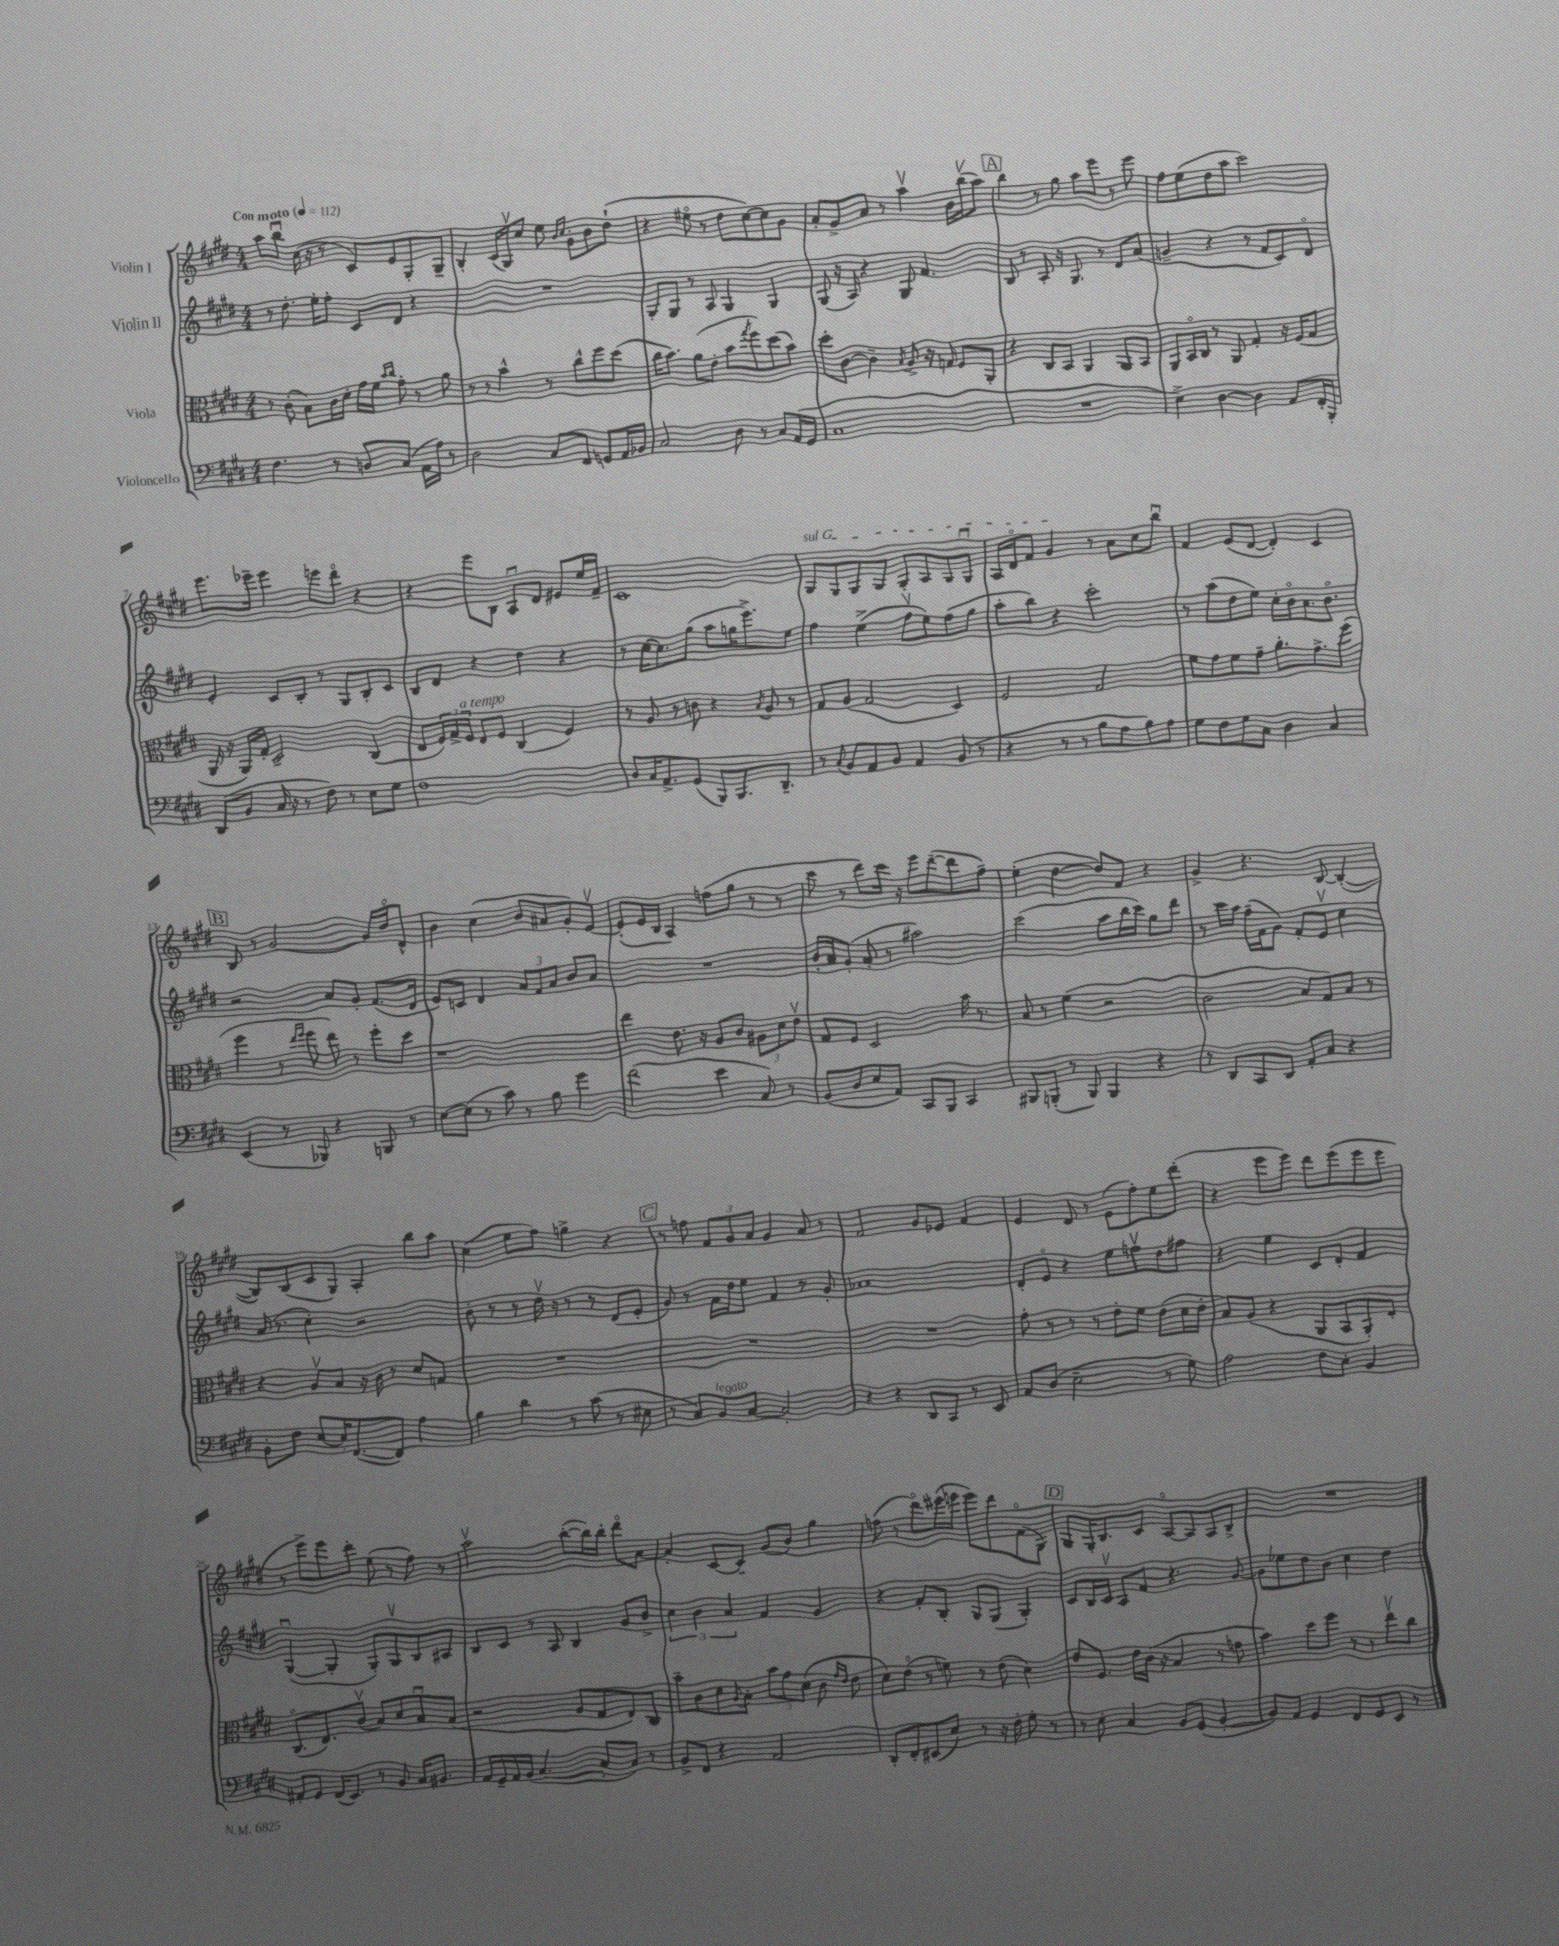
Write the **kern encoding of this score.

**kern	**kern	**kern	**kern
*part4	*part3	*part2	*part1
*staff4	*staff3	*staff2	*staff1
*I"Violoncello	*I"Viola	*I"Violin II	*I"Violin I
*clefF4	*clefC3	*clefG2	*clefG2
*k[f#c#g#d#]	*k[f#c#g#d#]	*k[f#c#g#d#]	*k[f#c#g#d#]
*M4/4	*M4/4	*M4/4	*M4/4
*MM112	*MM112	*MM112	*MM112
=1	=1	=1	=1
!	!	!	!LO:TX:a:B:t=Con moto
4.F#\	8r	8r	8aa\L
.	(8c#'\	8.dd#'\	8bbu\J
.	8B\L)	.	(16cc#\
.	.	16ee'\KL	16r
8r	16c#\L	8ff#'\J	8r
.	16d#'\JJ	.	.
8Dn/L	16g#\LL	8c#/L	8c#/L)
.	16f#\JJ	.	.
.	16qqb/LL	.	.
.	16qqcc#/JJ	.	.
(8C#/J	8g#'\	8d#/J	8e/
16AA\LL	8r	4r	8G#'/
16A\JJ)	.	.	.
8r	8a\	.	8G#~/J
=2	=2	=2	=2
2D#\	8r	1r	4B'/
.	8r	.	.
.	4b^^\	.	(16c#/LL
.	.	.	16G#v/J)
.	.	.	8cc#/J
8C#/L	8r	.	8ee\
.	.	.	16qqb/LL
.	.	.	16qqcc#/JJ
8FF#/J	8cc#^^\L	.	8g#'\L
8GGn/L	8ff#\	.	8b\
16AA/L	(8dd#\J	.	(8dd#`\J
16BB-X/JJ	.	.	.
=3	=3	=3	=3
2C#/	16cc#\KL	8G#'/L	4r
.	8.b\J)	.	.
.	.	8G#/J	.
.	(8a\L	8r	8ee#X\
.	8e'\J	8A/	8r
8D#\	8b\L	4G#/	8dd#\L
.	8qgg#/	.	.
8r	8ff#\)	.	[8cc#\)
8C#/L	(8dd#\	4G#/	8cc#\]
(16AA/L	8b\J)	.	8g#\J
16GG#/JJ	.	.	.
=4	=4	=4	=4
1C#	8dd#'\L	(8G#/	8a'/L
.	[8c#\J	16r	8g#^/
.	.	16A/)	.
.	4c#~\]	4r	8a/J
.	.	.	8r
.	8qB/	.	.
.	8A^/	8G#/	4aav\
.	16r	4.f#/	.
.	16Gn/	.	.
.	8F#/L	.	16b\LL
.	.	.	(16bbv\J
.	8AA'/J	.	8aa\J)
!!LO:REH:place=s1:t=A
=5	=5	=5	=5
1r	4r	8B/	4bb\
.	.	8r	.
.	8C#/L	8A'/	8r
.	8BB/J	16r	8gg#\
.	.	8.G#/	.
.	4AA/	.	8aa\L
.	.	8r	8eee\J
.	8AA/L	8d#/L	8r
.	8BB/J	(8a/J	8eee\
=6	=6	=6	=6
4E^\)	8AA/L	4gn~/	8ff#\L
.	16BB/L	.	(8ee\
.	16C#/JJ	.	.
[4D#\	8r	4r	8dd#\
.	8AA/	.	8aa\J
4D#\]	4G#'/	8r	2ccc#\)
.	.	8f#/L	.
8AA/L	16r	8c#/)	.
.	(16F#/KL	.	.
16FF#'/L	8G#/J	8d#/J	.
16BBB'/JJ	.	.	.
!!LO:LB:g=z
=7	=7	=7	=7
(8DD#/L	16AA/	4e'/	8.eee\L
.	16r	.	.
8BB/J	16AA/LL)	.	.
.	16G#'/JJ	.	16eee-X~\Jk
16C#/	2D#~/	8c#/L	4eee-\
16r	.	.	.
8r	.	8B'/J	.
8F#\)	.	8r	8eeen\L
8r	.	8G#/L	8ddd#\J
8E\L	(4C#/	8B'/	4r
8G#\J	.	8c#/J	.
=8	=8	=8	=8
1F#	8E/L	8B/L	4r
.	24F#/L)	8d#/J	.
.	24G#^/	.	.
!	!LO:TX:a:i:t=a tempo	!	!
.	24F#/JJ	.	.
.	8E/L	4r	8eee\L
.	8F#/J	.	8B\J
.	(4C#/	4dd#\	8Au/L
.	.	.	8d#/J
.	4F#/)	4r	8e#X/L
.	.	.	16ee/L
.	.	.	16f#~/JJ
=9	=9	=9	=9
8D#/L	8r	8r	1c#
16C#/K	8A/	[16cc#\KL	.
8.AA^/	.	8.cc#\]	.
.	8r	.	.
(8GG#/J	8cn\	(8gg#\J	.
8BBB/L)	4r	8aa\L	.
8.BBB/	.	16ggn\K	.
.	.	8.eee^\)	.
.	8qB/	.	.
.	8A/	.	.
8.DD#~/J	.	.	.
.	8r	8ee\J	.
=10	=10	=10	=10
!	!	!	!LO:TX:a:i:t=sul G
8r	8G#/L	4ff#\	8G#/L
8qqC#/	.	.	.
8BB/L	(8A/J	.	8G#/
8AA/	2G#/	(4ee^\	8G#/
8BB/J	.	.	8G#/J
4AA/	.	8ff#v\L	8G#'/L
.	.	8ee\)	8A/
(8BB/	4D#/)	(8ff#\	8G#/
8r	.	8gg#\J	8G#u/J
=11	=11	=11	=11
4r	2F#/	8aa'\L	16A/LL
.	.	.	16d#/J
.	.	8bb\J)	8f#/J
8r	.	4r	4g#/
8r	.	.	.
8B\L	2G#/	2ccc#'\	8r
8A\	.	.	8a\L
8B\)	.	.	8cc#\
8A\J	.	.	8bbu\J
=12	=12	=12	=12
8G#\L	8f#\L	8r	4f#/
8F#\	8g#\	(8aa\L	.
8G#\	8f#\	8dd#\	(8e/L
8C#\J	8g#~\J	8ee\J)	[8d#/J
4D#\	8.a'\L	16cc#'\LL	4d#'/])
.	.	16b\J	.
.	.	8.a\	.
.	8.g#^\	.	.
4C#/	.	.	4c#/
.	.	8.b\J	.
.	(8ff#\J	.	.
!!LO:LB:g=z
!!LO:REH:place=s1:t=B
=13	=13	=13	=13
(4EE/	4ff#\	2r	8B/
.	.	.	8r
8r	8r	.	[2g#/
.	16qqee/LL	.	.
.	16qqff#/JJ	.	.
8BBB-X/)	8ff#\	.	.
4r	8ee\)	8a/L	.
.	8r	8g#'/J	.
8BBBn/	8ff#'\L	(8.f#/L	16g#/LL]
.	.	.	16dd#/J
8r	8dd#\J	.	8d#^^/J
.	.	16d#/Jk	.
=14	=14	=14	=14
[8E\L	1r	8e/L)	4b\
(8E\J]	.	8cn/J	.
8r	.	4d#/	(4cc#\
8c#\)	.	.	.
8r	.	12a/L	8b/L
.	.	12f#/	.
8B\	.	.	8a#X/
.	.	12a/J	.
4g#\	.	8b/L	8g#'/)
.	.	8a/J	[8ev/J
=15	=15	=15	=15
(2f#\	4ee\	1r	(8e'/L]
.	.	.	16e/L
.	.	.	16B/JJ
.	8.e\	.	4A/)
.	16r	.	.
4e\	8A/L	.	(8ffn\L
.	8c#/J	.	8gg#\J
8C#/)	12A#X\L	.	8r
.	12d#\	.	.
8r	.	.	8r
.	12ev\J	.	.
=16	=16	=16	=16
(8BB/L	8G#/L	16b'/LL	8ccc#\
.	.	16a/J	.
8D#/	8F#/J	(8g#'/J	8r
8E/	2D#/	8a'/	8ddd#\L)
8AA/J)	.	8r	16ccc#\Jk
.	.	.	16r
8CC#/L	.	2aa#X\)	8eee\L
8BBB/J	.	.	([8ddd#~\
4CC#/	16b\	.	8ddd#\]
.	8.r	.	.
.	.	.	8ff#~\J)
=17	=17	=17	=17
8BBB#X/L	8B/	(2ccc#\	(4ee'\
(8BBBn'/J	8r	.	.
8r	(4f#\	.	[4dd#\
8BBB/)	.	.	.
4BBB/	2r	8aa\L	8dd#/L])
.	.	16bb\L	8f#/J
.	.	16ccc#\JJ)	.
4r	.	8gg#\L	4r
.	.	8ddd#\J	.
=18	=18	=18	=18
8r	2c#\	8r	4g#^/
8DD#/L	.	16ccc#\LL	.
.	.	16aa\JJ	.
8CC#/	.	(16ff#~\LL	4.r
.	.	16f#\J	.
8DD#/J	.	8g#\J)	.
8AA'/L	8B/L	8f#'/L	.
8C#/J	8G#/)	8ev/J	[8B/
4r	8B/J	4cc#\	(4B'/_
.	8r	.	.
!!LO:LB:g=z
=19	=19	=19	=19
8BB'\L	4r	(16a/	8B/L])
.	.	8.r	.
8F#\J	.	.	(8B/
[8E/L	8Av/L	4cc#'\)	8c#/
16E'/K]	8B/J	.	8G#/J)
([8.FF#/	.	.	.
.	16r	2r	4A'/
.	16c#\	.	.
8FF#/J])	8r	.	.
4A\	8d#/L	.	8bb\L
.	8Gn/J	.	8aa\J
=20	=20	=20	=20
4B\	1r	8b'\	(4cc#\
.	.	8r	.
4d#\	.	8r	8ee\L
.	.	16dd#v\	8ff#\J)
.	.	16r	.
8r	.	8r	4ggn^\
(8c#\	.	8r	.
8r	.	(8d#/L	4r
8E#X\	.	8e'/J	.
!!LO:REH:place=s1:t=C
=21	=21	=21	=21
8r	1r	8g#/)	8r
8C#/L)	.	8r	8ffn\
!LO:TX:a:i:t=legato	!	!	!
8BB/	.	16f#\LL	12f#/L
.	.	16dd#\J	.
.	.	.	12g#/
[8C#/J	.	8ee\J	.
.	.	.	12a/J
2C#'/]	.	4f#/	4g#/
.	.	8r	8a/
.	.	8g#'/	8r
=22	=22	=22	=22
4r	1r	1a-X	2f#/
4r	.	.	.
8DD#/L	.	.	8g#/L
8CC#/J	.	.	8e-X/J
8r	.	.	4f#/
8EE/	.	.	.
=23	=23	=23	=23
8AA/L	8g#'\	8d#'/L	4e/
(8D#/J	8r	8e/J	.
2E~\	8r	4r	8d#/
.	8r	.	8r
.	8e'\L	8ee\L	(8e\L
.	8f#\J	8ffnv\	8ff#'\)
8r	(8e\L	8dd#\	8ee\
8G#\)	16d#\L	8ff#X\J	(8ddd#'\J
.	16e'\JJ	.	.
=24	=24	=24	=24
2A\	8B/L)	4r	4r
.	(8A/J	.	.
.	4r	4ee\	8eee\L
.	.	.	8eee\J)
8F#\L	8AA/L	8c#/L	8ddd#\L
8E'\J	8BB/	8d#'/J	(8eee\
4BB/	8AA'/)	4f#/	8eee\
.	8E'/J	.	8eee\J
!!LO:LB:g=z
=25	=25	=25	=25
8AA#X'/L	(8.C#/L	([4G#u/	8r
8GG#/J	.	.	8eee^\L)
.	8.E/)	.	.
(16FF#/KL	.	4G#'/]	8eee\
8.EE/J)	.	.	.
.	(8c#v/J	.	8ddd#'\J
8r	8B/L)	8G#'/L)	(8ee\
8BB/	8d#/	8G#v/	8r
16C#/KL	8Bu/	8B/	8ff#\)
8.BB#X/J	.	.	.
.	(8B/J	8A#X/J	8r
=26	=26	=26	=26
16AA/LL	2r	8B/L	2aav\
16GG#~/	.	.	.
16AA/	.	8c#/J	.
(16BB/JJ	.	.	.
[4.C#/	.	8r	.
.	.	8A/	.
.	8A/L	4B/	([8bb'\L
8C#'/L]	8G#/	.	16bb\L])
.	.	.	16bb'\JJ
8C#/J)	8E/)	8g#/L	8ddd#\L
8r	8C#/J	8b^/J	[8a\J
=27	=27	=27	=27
8BB^/L	8b~\L	6cc#\	4a'/]
8FF#/J	8c#\	.	.
.	.	6b\	.
4r	8d#\	.	[8c#/L
.	.	6a/	.
.	8qA/	.	.
.	8B'\J	.	8c#~/J]
2AA/	12b\L	4f#/	(8g#/L
.	12g#\	.	.
.	.	.	8b/J)
.	(12d#\J	.	.
.	8c#\	4g#/	4gg#\
.	16qqg#/LL	.	.
.	16qqe/JJ	.	.
.	8e\	.	.
=28	=28	=28	=28
8DD#'/L	8d#\L)	4r	(8ffn\
8FF#'/	(8e\J	.	8r
(8EE#X/	8r	8f#'/L	8ddd#\L)
8E/J)	8fn\)	8B'/J	(16eee#X\L
.	.	.	16eeen\JJ
8r	8r	8G#/L	8eee\L)
16r	(8e\	(8G#/J	8ddd#\
16F#'\	.	.	.
8G#'\	4d#\)	4G#'/)	(8f#\
8r	.	.	8G#\J)
!!LO:REH:place=s1:t=D
=29	=29	=29	=29
8r	8e/L	8c#/L	8G#/L
8E'\	8.F#/J	16B/L	16G#'/K
.	.	16c#v/JJ	8.B/
4C#/	.	8A/L	.
.	16e\LL	.	.
.	(16c#\JJ	8f#/J	8c#/J
.	16r	.	.
8BB/L	4B/	4.r	[8A/L
(8GG#/J	.	.	8A/]
[4BB'/	8r	.	8A/
.	8gn\	[8g#/	8B^/J
=30	=30	=30	=30
8BB/L])	4b\)	8g#\L]	1r
8AA/J	.	8ee-X\	.
4GG#/	8dd#\L	8dd#\	.
.	8ff#\J	8b\J	.
8FF#/L	8r	4cc#\	.
8GG#/	8r	.	.
8EE/J	8eev\L	4dd#\	.
8r	8cc#\J	.	.
==	==	==	==
*-	*-	*-	*-
